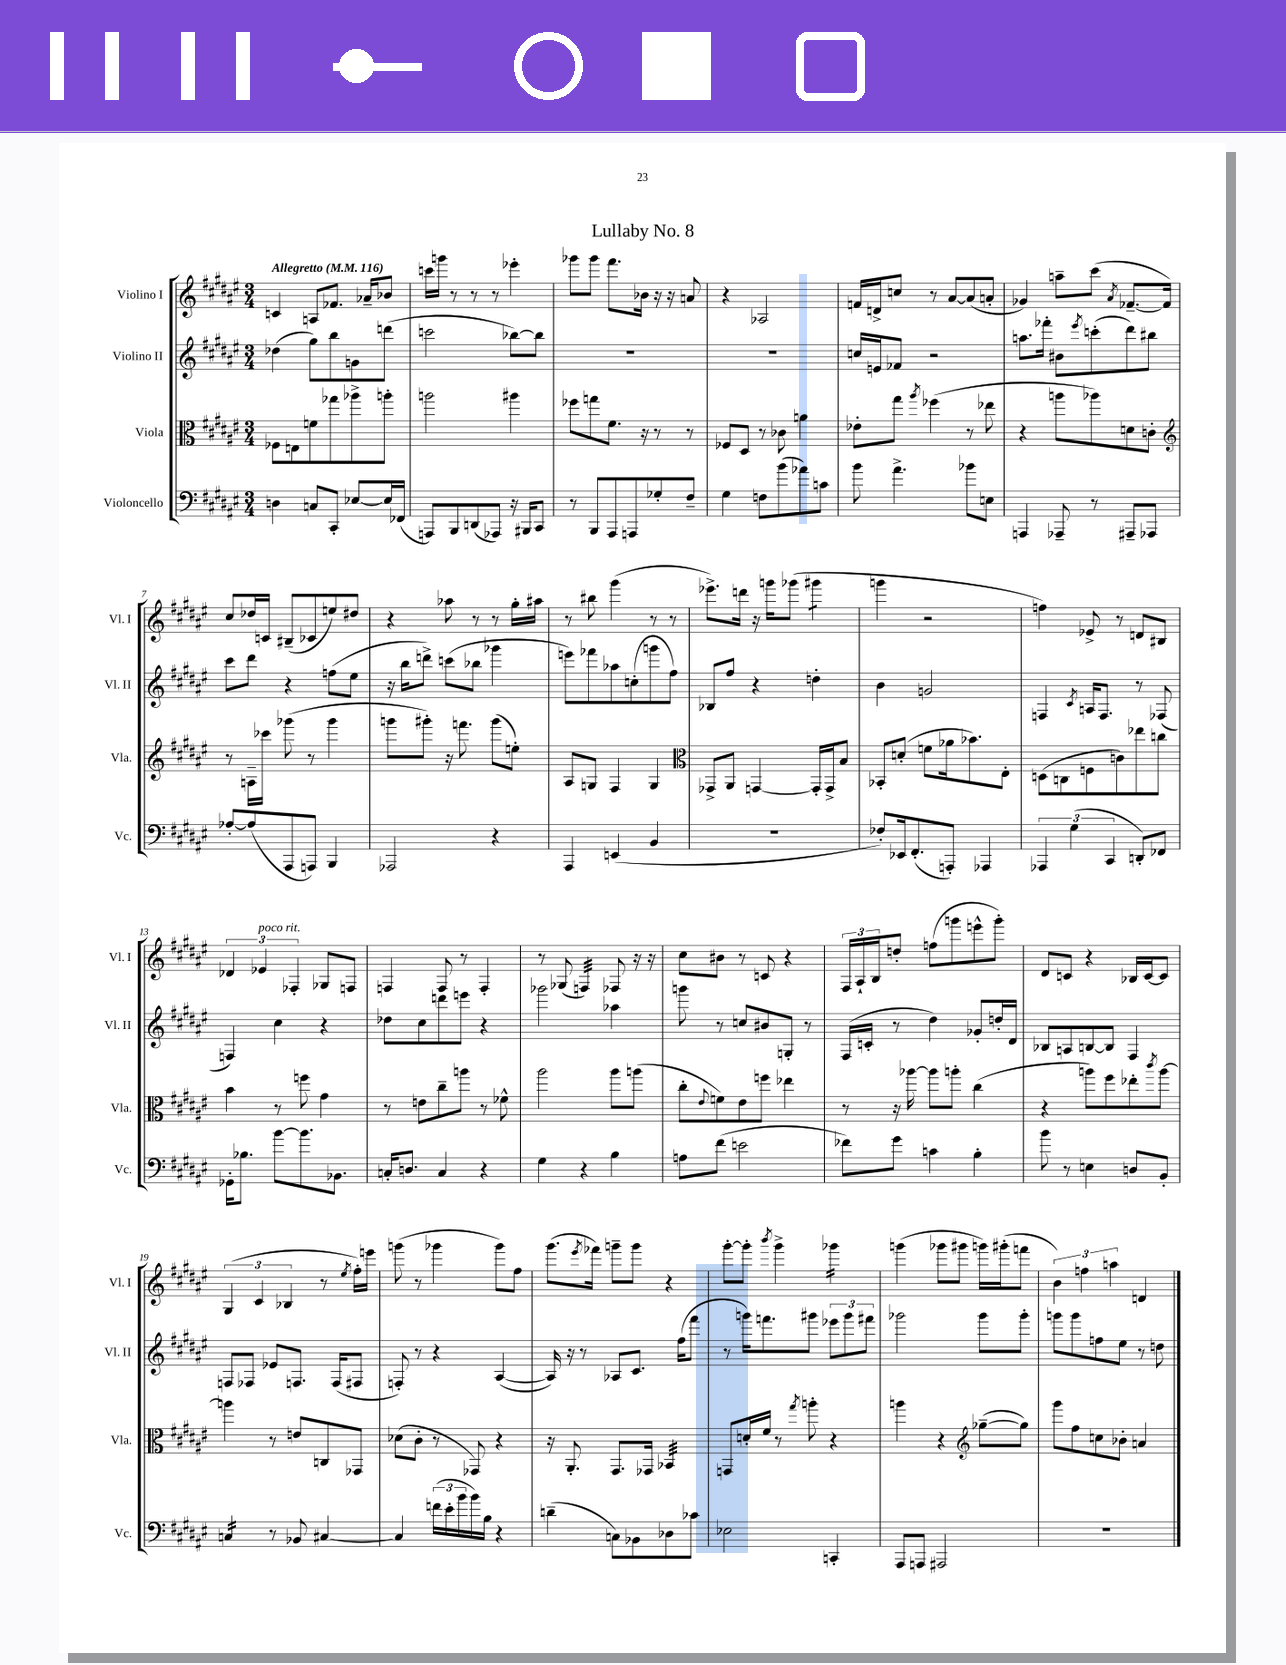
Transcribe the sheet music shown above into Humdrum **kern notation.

**kern	**kern	**kern	**kern
*staff4	*staff3	*staff2	*staff1
*clefF4	*clefC3	*clefG2	*clefG2
*k[f#c#g#d#a#e#]	*k[f#c#g#d#a#e#]	*k[f#c#g#d#a#e#]	*k[f#c#g#d#a#e#]
*M3/4	*M3/4	*M3/4	*M3/4
*MM116	*MM116	*MM116	*MM116
4D\	8F-\L	(4dd-\	4c/
.	8E\	.	.
8C/L	8f\	8gg#\L)	8A/L
8CC#'/J	8gg-\	8bb\	8.f-/J
[8E-/L	8aa-^\	8g\	.
.	.	.	16a-~/LK
16E-/]L	8aa'\J	(8ddd\J	8b-/J
(16FF-/JJ	.	.	.
=	=	=	=
8AAA/L)	2aa\	2ccc\	16ccc\LL
.	.	.	16ggg\JJ
8BBB/	.	.	8r
(8DD/	.	.	8r
8AAA-/J)	.	.	8r
16r	4aa#\	[8bb-\L)	4eee-'\
16BBB#/LK	.	.	.
8CC#/J	.	8bb-\]J	.
=	=	=	=
8r	8ff-\L	2.r	8ggg-\L
8BBB/L	8gg\	.	8ggg-\J
8AAA#/	8.f#\J	.	8.fff#\L
8AAA/	.	.	.
.	16r	.	16b-\Jk
8G-'/	8r	.	16r
.	.	.	16r
8F#~/J	8r	.	8a/
=	=	=	=
4G#\	8F-/L	2.r	4r
.	8D#/J	.	.
8F\L	8r	.	2A-/
(8b\	8c-\	.	.
8a-\)	4a\	.	.
8c\J	.	.	.
=	=	=	=
8b\	8e-'\L	16cc/LL	16f/LL
.	.	16e/J	16d^/J
4.a#^\	8gg#\J	8f-/J	8cc/J
.	8qaa#/	.	.
.	(4ff-\	2r	8r
.	.	.	[8a#/L
8b-\L	8r	.	(8a#/]
8E\J	8ee-\	.	8a'/J
=	=	=	=
4AAA/	4r	8.aa\L	4g-/)
.	.	16fff-'\Jk	.
8AAA-~/	8aa\L	8b#\L	8aa~\L
.	.	8qeee#/	.
8r	8aa-\)	(8ccc'\	(8ccc#\J
.	.	.	8qa#/
8AAA#~/L	8d\	8ddd#\)	[8.f-~/L
8AAA-/J	8c'\J	8bb#\J	.
.	.	.	16f-/]Jk)
=	=	=	=
*	*clefG2	*	*
[8A-'/L	8r	8ccc#\L	8cc#/L
(8A-/]	16A~\LL	8ddd#\J	16dd-/L
.	16ccc-\JJ	.	16c/JJ
8AAA#/	(8ggg-\	4r	(8B#~/L
8AAA/J)	8r	.	8c-/
4BBB/	4ggg-\	(8ff\L	8ee/)
.	.	8ee#\J	8dd#/J
=	=	=	=
2AAA-/	8ggg\L	16r	4r
.	.	16bb\LK	.
.	8ggg#'\J)	8ddd^\J)	.
.	16r	(8ccc\L	8aa-\
.	8.fff\	.	.
.	.	8bb-\J	8r
4r	(8ggg#\L	4ggg-\	8r
.	8ee'\J)	.	16gg#'\LL
.	.	.	16aa#\JJ
=	=	=	=
4AAA#/	8A#/L	8eee\L)	8r
.	8G/J	8fff-\	8bb#\
(4EE/	4F#/	8aa-\	(4ggg#\
.	.	(8cc'\	.
4BB/	4G/	8ggg\	8r
.	.	8ff#\J)	8r
=	=	=	=
*	*clefC3	*	*
2.r	8GG-^/L	8B-/L	8.eee-^\L)
.	8AA#/J	8ff#/J	.
.	.	.	16ddd\Jk
.	[4GG/	4r	16r
.	.	.	16ggg\LK
.	.	.	(8ggg-\J
.	16GG'/]LL	4dd'\	4ggg#\
.	16GG^/J	.	.
.	8B/J	.	.
=	=	=	=
8F-'/L)	8BB-'/L	4b\	4ggg\
16EE-/k	(8d'/J	.	.
(8.FF#'/	.	.	.
.	8f\L	2g/	2r
8AAA'/J)	16a-\k	.	.
.	8.b-\)	.	.
4AAA-/	.	.	.
.	8E#'\J	.	.
=	=	=	=
6AAA-/	(8D\L	4F/	4ff\)
.	8C\	.	.
(6G#\	.	.	.
.	.	8qc#/	.
.	8F\	16A/LK	8e-^/
.	.	8.F/J	.
6CC#/	.	.	.
.	8c\)	.	8r
8DD'/L)	8ee-\	8r	8d/L
8FF-/J	8cc\J	(8F-/	8B#/J
=	=	=	=
16GG-'\LK	4b\	4F/)	6d-/
8.B-\J	.	.	.
.	.	.	6e-/
[8b\L	8r	4cc#\	.
.	.	.	6F-'/
8.b\]	8ff\	.	.
.	4g#\	4r	8G-/L
8.BB-\J	.	.	.
.	.	.	8F/J
=	=	=	=
16C'/LK	8r	8dd-\L	4F/
8.D/J	.	.	.
.	8e\L	8cc#\	.
4C/	8cc#~\	8ddd\	8F/
.	8aa\J	8eee\J	8r
4r	8r	4r	4F'/
.	8f-^^\	.	.
=	=	=	=
4G#\	2aa#\	2ggg-\	8r
.	.	.	(8G-/
4r	.	.	4F/)
4B\	8aa#\L	4aa-\	8F-/
.	(8aa\J	.	16r
.	.	.	16r
=	=	=	=
8A\L	8cc#'\L	8ggg\	8cc#\L
.	8qqe#/	.	.
(8f#\J	8f\)	8r	8b#\J
2e\	8e#\	8cc/L	8r
.	8ff\J	8b#/	8c/
.	4ee-\	8G'/J	4r
.	.	8r	.
=	=	=	=
8f-\L)	8r	(16F#/LL	24F#/LL
.	.	.	24A#`/
.	.	16c'/JJ	.
.	.	.	24B/J
8g#\J	16r	8r	8dd'/J
.	[16aa-\	.	.
4c\	8aa-\]L	4dd#\)	(8ff\L
.	8aa'\J	.	8ggg\
4B'\	(4cc#\	8g-'/L	8eee^^\
.	.	16dd'/L	8ggg'\J)
.	.	16d#/JJ	.
=	=	=	=
8b\	4r	8B-/L	8d#/L
8r	.	8A/	8c/J
4E\	8aa\L)	[8B/	4r
.	8ff#\	8B/]J	.
8D/L	8ee-'\	4F#/	16B-/LL
.	.	.	[16c/J
.	8qccc#/	.	.
8BB'/J	[8aa\J	.	8c/]J
=	=	=	=
4C/	4aa\]	8F/L	(6G#/
.	.	8F-/J	.
.	.	.	6c#/
8r	8r	8e-/L	.
.	.	.	6B-/
8BB-/	8e/L	8.F/J	.
[4C#/	8C/	.	8r
.	.	(16F/LK	.
.	.	.	8qee#/
.	8GG-/J	8F#/J	16ff#'\LL)
.	.	.	16eee\JJ
=	=	=	=
4C#/]	(8d-\L	8F'/)	(8ggg\
.	8c#'\J	8r	8r
(24f\LL	8r	4r	4ggg-\
24e#'\	.	.	.
24b\	.	.	.
16b\)	8GG-/)	.	.
16B\JJ	.	.	.
4r	4r	([4A#/	8ggg-\L)
.	.	.	8ff#\J
=	=	=	=
(4d~\	16r	16A#/])	(8.ggg#\L
.	8.AA#'/	16r	.
.	.	8r	.
.	.	.	8qeee#/
.	.	.	16fff-\Jk)
8C\L)	8.GG#/L	8A-/L	8ggg~\L
8BB-\	.	8.c#/J	8ggg\J
.	16GG-/Jk	.	.
8D-\	4BB-/	.	4r
.	.	(16ff#\LK	.
8c-\J	.	8fff#\J	.
=	=	=	=
2E-\	8GG/L	8r	[8ggg#'\L
.	16d'/L	16ggg\LK)	8ggg#'\]J
.	16f#/JJ	8.fff\	.
.	.	.	8qbbb/
.	8r	.	4ggg#^\
.	8qgg#/	.	.
.	8aa'\	8ggg#\J	.
4CC'/	4r	12eee-\L	4ggg-\
.	.	12ggg#\	.
.	.	12fff#\J	.
=	=	=	=
8AAA#/L	4aa\	2ggg-\	(4ggg\
8AAA/J	.	.	.
2AAA#/	4r	.	8ggg-\L
.	.	.	8ggg#\J
*	*clefG2	*	*
.	([8gg-~\L	8ggg-\L	16ggg\LL)
.	.	.	(16ggg#'\J
.	8gg-\]J)	8ggg-'\J	8fff\J
=	=	=	=
2.r	8ggg#\L	8ggg\L	6b\)
.	8ff#\	8ggg\	.
.	.	.	6ff\
.	8cc\	8ff\	.
.	.	.	6aa\
.	8b-'\J	8ee#\J	.
.	4a/	8r	4d/
.	.	8dd\	.
==	==	==	==
*-	*-	*-	*-
